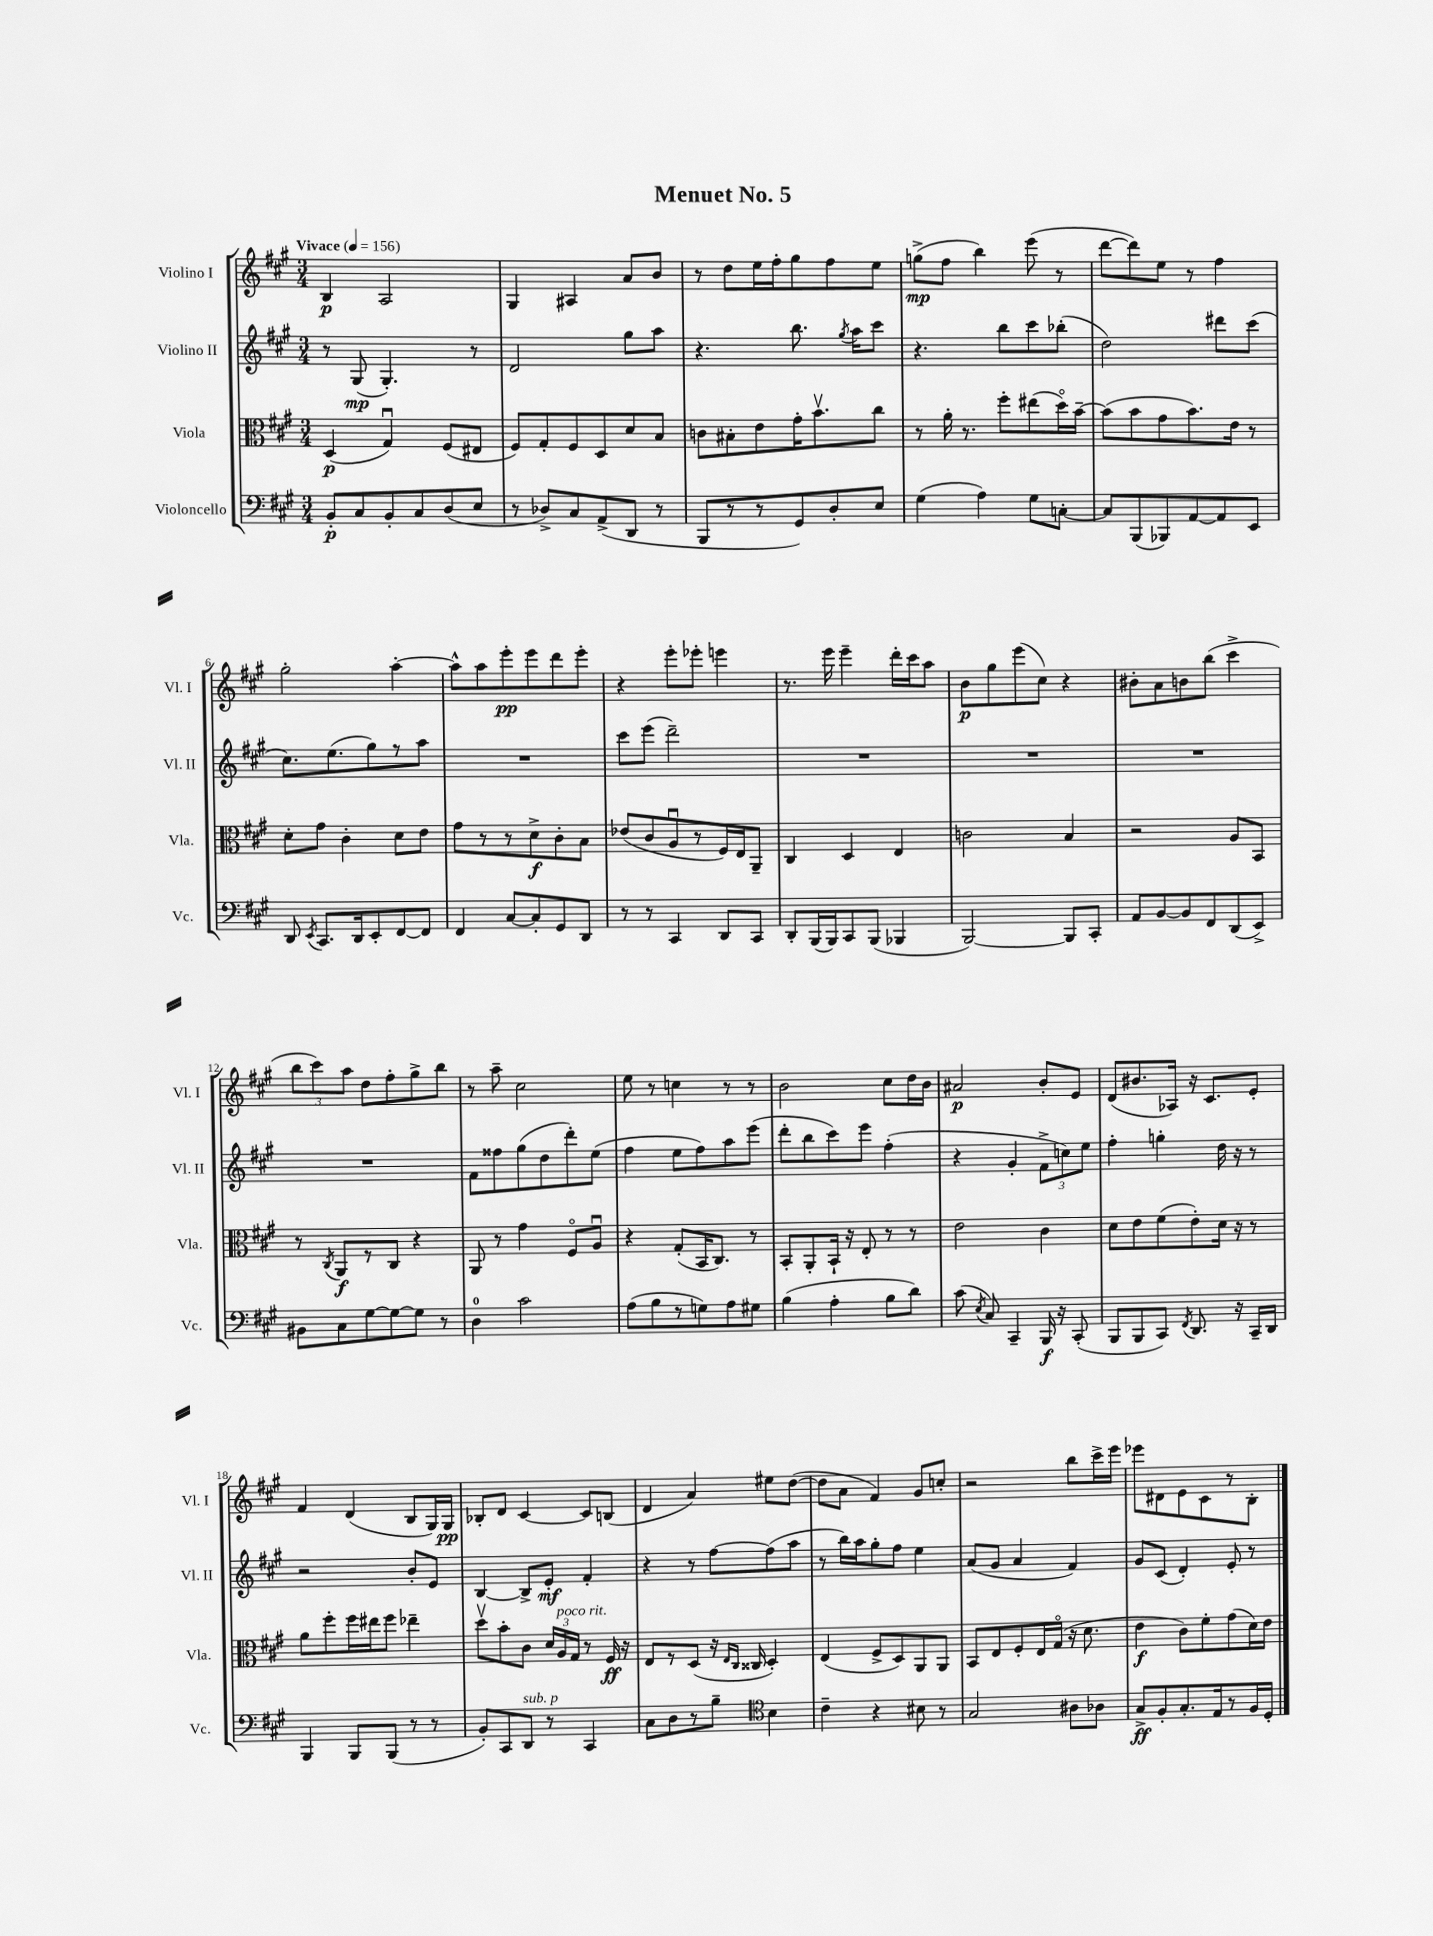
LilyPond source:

\header { title = "Menuet No. 5" }
<<
\new StaffGroup <<
\new Staff = "s0" \with { instrumentName = "Violino I" shortInstrumentName = "Vl. I" } {
    \clef treble \key a \major \numericTimeSignature \time 3/4 \tempo "Vivace" 4 = 156
    \autoBeamOff b4\p a2 |
    gis4 ais4 a'8[ b'8] |
    r8 d''8[ e''16 fis''16-. gis''8 fis''8 e''8] |
    g''8[->\mp( fis''8] b''4) e'''8( r8 |
    d'''8[~ d'''8) e''8] r8 fis''4 |
    gis''2-. a''4~-. |
    a''8[-^ a''8 e'''8-.\pp e'''8 d'''8 e'''8]-. |
    r4 e'''8[-. ees'''8]-. e'''4 |
    r8. e'''16 e'''4-- d'''16[-. cis'''16 a''8] |
    b'8[\p gis''8 e'''8( cis''8]) r4 |
    bis'8[-. a'8 b'8 b''8]( cis'''4-> |
    \tuplet 3/2 { b''8[ cis'''8) a''8] } d''8[ fis''8-. gis''8-> b''8] |
    r8 a''8-- cis''2 |
    e''8 r8 c''4 r8 r8 |
    b'2 cis''8[ d''16 b'16] |
    ais'2\p b'8[-. e'8] |
    d'8[( bis'8. aes16]) r16 cis'8.[ e'8]-. |
    fis'4 d'4( b8[ gis16) gis16]\pp |
    bes8[-. d'8] cis'4~ cis'8[ b8]( |
    d'4 a'4) eis''8[ d''8]~( |
    d''8[ a'8] fis'4) gis'8[ c''8]-. |
    r2 b''8[ cis'''16-> e'''16] |
    ees'''8[ dis'8 e'8 cis'8 r8 b8]-. \bar "|." |
}
\new Staff = "s1" \with { instrumentName = "Violino II" shortInstrumentName = "Vl. II" } {
    \clef treble \key a \major \numericTimeSignature \time 3/4
    \autoBeamOff r8 gis8\mp( gis4.-.) r8 |
    d'2 gis''8[ a''8] |
    r4. b''8. \acciaccatura { gis''8 } a''16[ cis'''8] |
    r4. b''8[ cis'''8 bes''8]-.( |
    d''2) dis'''8[ cis'''8]( |
    cis''8.[) e''8.( gis''8) r8 a''8] |
    R2. |
    cis'''8[ e'''8]( d'''2--) |
    R2. |
    R2. |
    R2. |
    R2. |
    fis'8[ fisis''8 gis''8( d''8 d'''8-.) e''8]( |
    fis''4 e''8[ fis''8) a''8 e'''8]( |
    d'''8[-. b''8 cis'''8) e'''8] fis''4-.( |
    r4 gis'4-. \tuplet 3/2 { fis'8[-> c''8) e''8] } |
    fis''4-. g''4-. d''16 r16 r8 |
    r2 b'8[-. e'8] |
    b4~ b8[-> e'8]-.\mf fis'4-. |
    r4 r8 fis''8[~ fis''8( a''8] |
    r8 b''16[) a''16 gis''8-. fis''8] e''4 |
    a'8[( gis'8] a'4 fis'4) |
    gis'8[ cis'8]( d'4-.) e'8-. r8 \bar "|." |
}
\new Staff = "s2" \with { instrumentName = "Viola" shortInstrumentName = "Vla." } {
    \clef alto \key a \major \numericTimeSignature \time 3/4
    \autoBeamOff d4\p( gis4\downbow) fis8[( eis8] |
    fis8[) gis8-. fis8 d8 d'8 b8] |
    c'8[ bis8-. e'8 gis'16-. b'8.\upbow cis''8] |
    r8 a'16-. r8. fis''8[-. eis''8( d''16\flageolet) b'16]~-- |
    b'8[( b'8 gis'8 b'8.) e'16] r8 |
    d'8[-. gis'8] cis'4-. d'8[ e'8] |
    gis'8[ r8 r8 d'8->\f cis'8-. b8] |
    ees'8[( cis'8 a8\downbow r8 fis16) e16 a,8]-- |
    cis4 d4 e4 |
    c'2 b4 |
    r2 a8[ b,8] |
    r8 \acciaccatura { cis8 } a,8[\f r8 cis8] r4 |
    a,8 r8 gis'4 fis8[\flageolet a8]\downbow |
    r4 gis8[-.( b,16 cis8.]) r8 |
    b,8[-. a,8-. b,16]-! r16 e8-. r8 r8 |
    e'2 cis'4 |
    d'8[ e'8 fis'8( e'8-.) d'16] r16 r8 |
    a'8[ fis''8-. fis''16 eis''16 fis''8] ees''4-- |
    d''8[\upbow b'8-. cis'8] \tuplet 3/2 { d'16[ a16^\markup { \italic "poco rit." } gis16] } r8 fis16\ff r16 |
    e8[ r8 d8]( r16 \grace { e16[ cis16] } cisis16 d4-.) |
    e4( fis8[-> d8) a,8 a,8] |
    b,8[ e8 fis8-. e16 gis16]\flageolet( r16 d'8. |
    e'4\f cis'8[) fis'8-. gis'8( d'16) e'16] \bar "|." |
}
\new Staff = "s3" \with { instrumentName = "Violoncello" shortInstrumentName = "Vc." } {
    \clef bass \key a \major \numericTimeSignature \time 3/4
    \autoBeamOff b,8[-.\p cis8 b,8-. cis8 d8( e8] |
    r8 des8[->) cis8 a,8->( d,8] r8 |
    b,,8[ r8 r8 gis,8) d8-. e8] |
    gis4( a4) gis8[ c8]~-. |
    c8[ b,,8( bes,,8) a,8~ a,8 e,8] |
    d,8 \acciaccatura { e,8 } cis,8.[ d,16 e,8-. fis,8~ fis,8] |
    fis,4 cis8[~ cis8-. gis,8 d,8] |
    r8 r8 cis,4 d,8[ cis,8] |
    d,8[-. b,,16( b,,16) cis,8 b,,8]( bes,,4 |
    b,,2~) b,,8[ cis,8]-. |
    a,8[ b,8~ b,8 fis,8 d,8( e,8]->) |
    bis,8[ cis8 gis8~ gis8~ gis8] r8 |
    d4-0 cis'2 |
    a8[( b8 r8 g8) a8 gis8] |
    b4( a4-. b8[ d'8]) |
    cis'8( \acciaccatura { e8 } cis8) cis,4-- b,,16\f r16 cis,8-.( |
    b,,8[ b,,8 cis,8]) \acciaccatura { fis,8 } d,8. r16 cis,16[-- d,16] |
    b,,4 b,,8[ b,,8]( r8 r8 |
    b,8[-.) cis,8 d,8]^\markup { \italic "sub. p" } r8 cis,4 |
    cis8[ d8 r8 b8]-- \clef tenor b4 |
    cis'4-- r4 bis8 r8 |
    gis2 ais8[ aes8] |
    gis8[->\ff fis8-. gis8.-. e16 r8 fis16 d16]-. \bar "|." |
}
>>
>>
